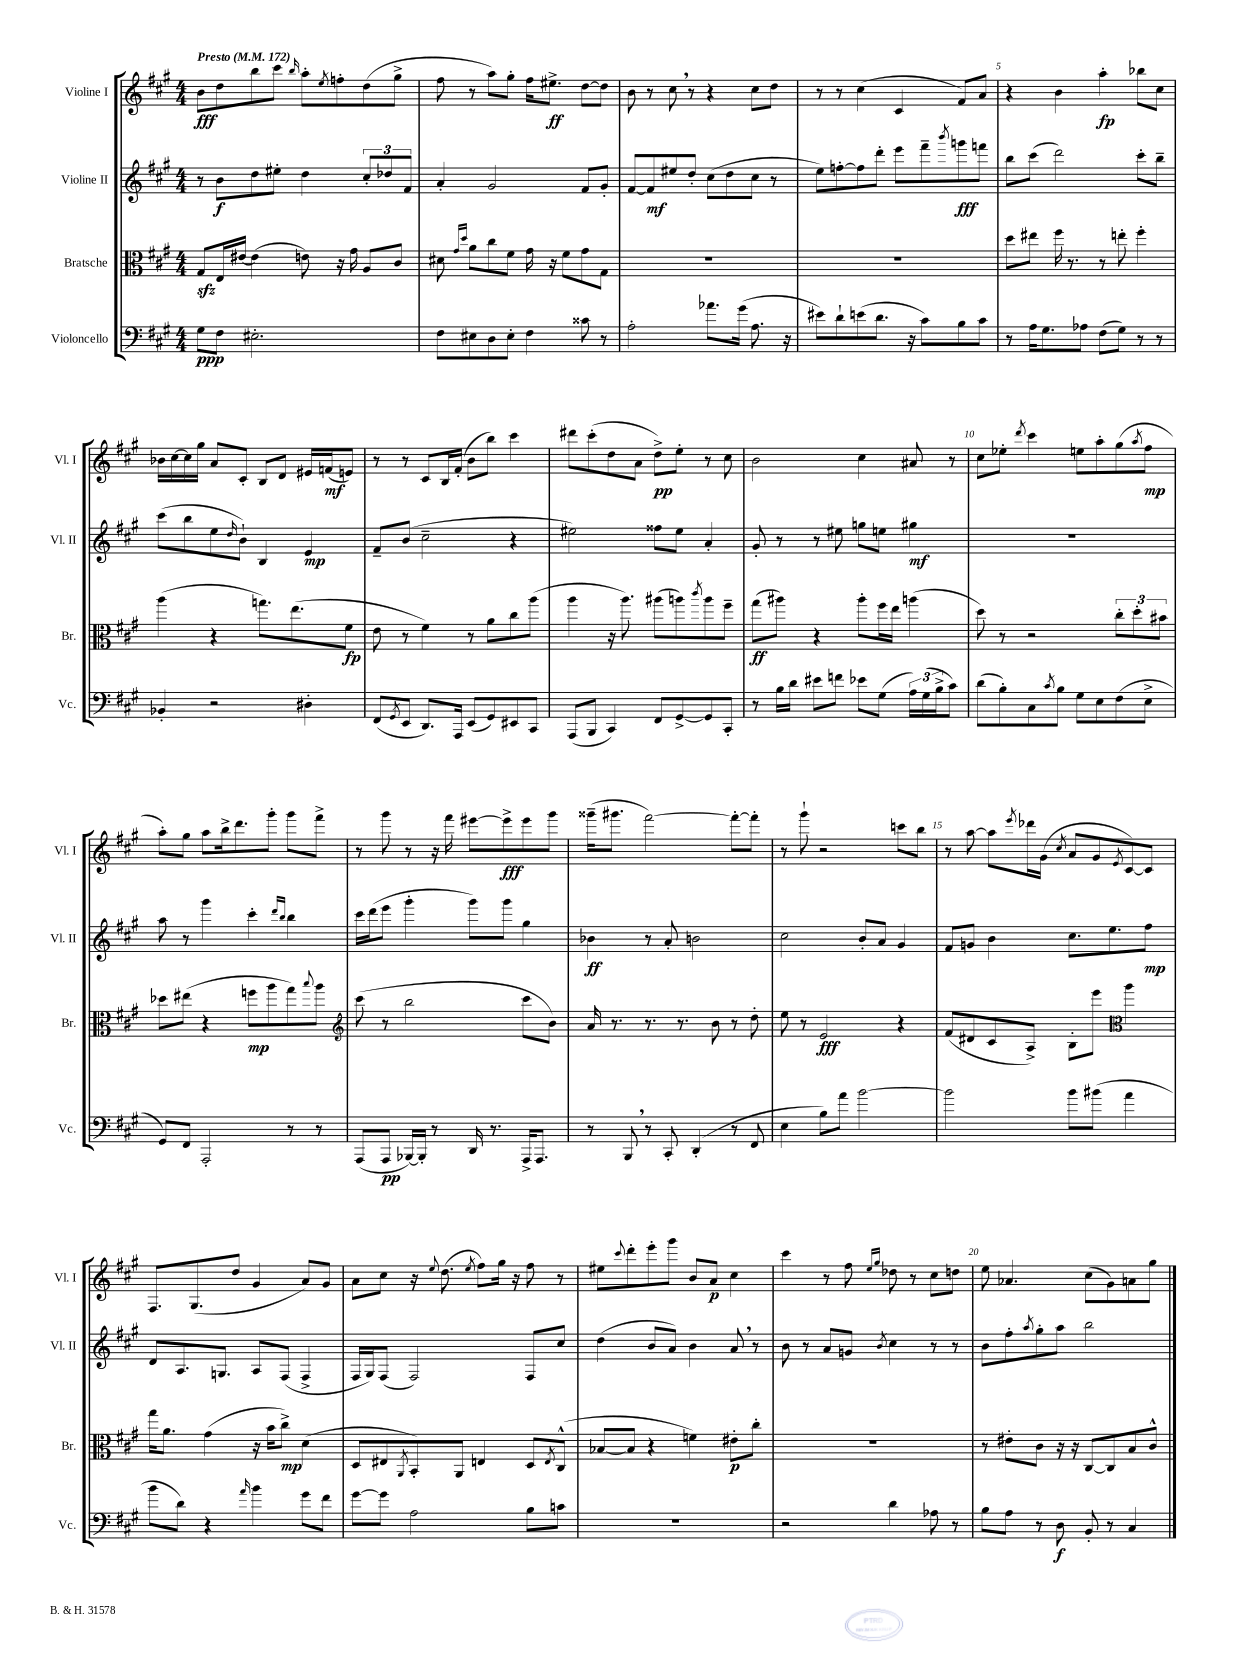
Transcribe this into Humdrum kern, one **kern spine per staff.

**kern	**kern	**kern	**kern
*staff4	*staff3	*staff2	*staff1
*clefF4	*clefC3	*clefG2	*clefG2
*k[f#c#g#]	*k[f#c#g#]	*k[f#c#g#]	*k[f#c#g#]
*M4/4	*M4/4	*M4/4	*M4/4
*MM172	*MM172	*MM172	*MM172
8G#	8G#	8r	8b
8F#	16E	8b	8dd
.	[16e#	.	.
2.E#'	(4e#]	8dd	8bb
.	.	8ee#'	8ccc#
.	.	.	16qqbb
.	8e)	4dd	8aa'
.	.	.	8qee
.	16r	.	8ff'
.	16g#	.	.
.	8A	12cc#'	(8dd
.	.	12dd-	.
.	8c#	.	8gg#^
.	.	12f#	.
=	=	=	=
8F#	8d#	4a'	8ff#
.	16qqg#	.	.
.	16qqdd	.	.
8E#	8a	.	8r
8D	8cc#	2g#	8aa)
8E#'	8f#	.	8gg#'
4F#	16g#	.	16ff#
.	16r	.	8.ee#^
.	8f#	.	.
8c##	8g#	8f#	[8dd
8r	8G#	8g#'	8dd]
=	=	=	=
2A'	1r	[8f#	8b
.	.	8f#]	8r
.	.	8ee#	8cc#
.	.	8dd'	8r
8.a-	.	(8cc#	4r
.	.	8dd	.
(16g#	.	.	.
8.A	.	8cc#	8cc#
.	.	8r	8dd
16r	.	.	.
=	=	=	=
8e#)	1r	8ee)	8r
8d`	.	[8ff'	8r
(8e	.	8ff]	(4cc#
8.d	.	8ddd'	.
.	.	8eee	4c#
16r	.	.	.
8c#)	.	8fff#~	.
.	.	8qbbb	.
8B	.	8ggg	8f#)
8c#	.	8fff	8a
=	=	=	=
8r	8dd	8bb	4r
16A	8ee#	(8ccc#	.
8.G#	.	.	.
.	16ff#	2ddd)	4b
.	8.r	.	.
8A-	.	.	.
(8F#	8r	.	4aa'
8G#)	8ee'	.	.
8r	4ff#'	8ccc#'	8bb-
8r	.	8bb~	8cc#
=	=	=	=
4BB-'	(4aa	(8ccc#	16b-
.	.	.	[16cc#
.	.	8bb	16cc#]
.	.	.	16gg#
2r	4r	8ee	8a
.	.	16qqdd	.
.	.	8b`)	8c#'
.	8.gg)	4B	8B
.	.	.	8d
.	(8.ee	.	.
4D#'	.	4e	16e#
.	.	.	(16f
.	8f#	.	8e)
=	=	=	=
(8FF#	8e	8f#~	8r
8qGG#	.	.	.
8EE	8r	(8b	8r
8.DD)	4f#)	2cc#~	8c#
.	.	.	16B
16AAA	.	.	(16f#'
(8EE	8r	.	8b
8GG#)	8a	.	8bb)
8EE#	8cc#	4r	4ccc#
8CC#	(8aa	.	.
=	=	=	=
(8AAA	4aa	2ee#)	8ddd#
8BBB	.	.	(8ccc#'
4CC#)	16r	.	8dd
.	8.aa)	.	.
.	.	.	8a
8FF#	(8aa#	8ff##	8dd^)
[8GG#^	8aa)	8ee#	8ee'
.	8qccc#	.	.
8GG#]	8aa	4a'	8r
8CC#'	8ff#~	.	8cc#
=	=	=	=
8r	(8gg#	8g#'	2b
16B	8aa#)	8r	.
16d	.	.	.
8e#	4r	8r	.
8f	.	8ee#	.
8e-	8aa#'	8gg	4cc#
(8G#	16ff#	8ee	.
.	16ee	.	.
24A)	(4aa	4gg#	8a#
(24G#	.	.	.
24B^	.	.	.
8c#)	.	.	8r
=	=	=	=
(8d	8dd)	1r	8cc#
8B')	8r	.	8ee-'
.	.	.	8qddd
8C#	2r	.	4ccc#
8qc#	.	.	.
8B	.	.	.
8G#	.	.	8ee
8E	.	.	8aa'
(8F#	12cc#'	.	(8gg#
.	12dd'	.	.
.	.	.	8qaa
8E^	.	.	8ff#
.	12b#	.	.
=	=	=	=
8GG#)	8dd-	8aa	8aa')
8FF#	(8ee#	8r	8gg#
2AAA'	4r	4ggg#	8aa
.	.	.	16bb^
.	.	.	8.ddd
.	8ff	4ccc#'	.
.	8aa	.	8ggg#'
.	.	16qqddd	.
.	.	16qqbb	.
8r	8gg#)	4bb	8ggg#
.	8qqbb	.	.
8r	8aa	.	8fff#^
=	=	=	=
*	*clefG2	*	*
(8AAA	(8ccc#	16ccc#	8r
.	.	(16ddd	.
8AAA	8r	8eee	8ggg#
[16BBB-)	2bb	4ggg#'	8r
16BBB-']	.	.	.
8r	.	.	16r
.	.	.	16fff#
16DD	.	8ggg#)	[8eee#
8.r	.	.	.
.	.	8ggg#	8eee#^]
16AAA^	8ccc#	4gg#	8eee#
8.AAA	.	.	.
.	8b)	.	8ggg#
=	=	=	=
8r	16a	4b-	(16ggg##~
.	8.r	.	8.ggg#
8BBB	.	.	.
8r	8.r	8r	[2fff#)
8CC#'	.	8a'	.
.	8.r	.	.
(4DD'	.	2b	.
.	8b	.	.
8r	8r	.	8fff#'_
8FF#	8dd'	.	8fff#']
=	=	=	=
4E	8ee	2cc#	8r
.	8r	.	8ggg#`
8B)	2e	.	2r
8a	.	.	.
[2b	.	8b'	.
.	.	8a	.
.	4r	4g#	8ccc
.	.	.	8bb
=	=	=	=
2b]	(8f#	8f#	8r
.	8d#	8g	[8aa
.	8c#	4b	8aa]
.	.	.	8qeee
.	8A^)	.	16ddd-
.	.	.	(16g#
.	.	.	8qcc#
8b	8B'	8.cc#	8a
(8b#	8eee	.	8g#
.	.	8.ee	.
*	*clefC3	*	*
.	.	.	8qe
4a	4aa	.	[8c#)
.	.	8ff#	8c#]
=	=	=	=
8b	16gg#	8d	8.F#
.	8.a	.	.
8d)	.	8.A	.
.	.	.	(8.G#
4r	(4g#	.	.
.	.	8.G	.
.	.	.	8dd
16qqa	.	.	.
4b	16r	8A	4g#
.	16b	.	.
.	8cc#^)	(8F#	.
8g#	(4d	4F#^	8a)
8f#	.	.	8g#
=	=	=	=
[8g#	8D	16F#	8a
.	.	16G#)	.
8g#]	8E#	(8F#	8cc#
.	8qAA	.	.
2A	8BB')	2F#)	16r
.	.	.	8qqee
.	.	.	(8.dd
.	8AA	.	.
.	.	.	8qee
.	4E	.	8ff#)
.	.	.	16gg#
.	.	.	16r
8B	8D	8F#	8ff#
.	8qE	.	.
8c	(8C#^^	8cc#	8r
=	=	=	=
1r	[8B-	(4dd	8ee#
.	.	.	8qqccc#
.	8B-]	.	8ddd'
.	4r	8b	8eee'
.	.	8a)	8ggg#
.	4f)	4b	8b
.	.	.	8a
.	8e#'	8a	4cc#
.	8cc#'	8r	.
=	=	=	=
2r	1r	8b	4ccc#
.	.	8r	.
.	.	8a	8r
.	.	8g	8ff#
.	.	.	16qqee
.	.	8qb	16qqgg#
4d	.	4cc#	8dd-
.	.	.	8r
8A-	.	8r	8cc#
8r	.	8r	8dd
=	=	=	=
8B	8r	8b	8ee
8A	8e#'	8ff#'	4.a-
.	.	8qaa	.
8r	8c#	8gg#'	.
8D	16r	8aa	.
.	16r	.	.
8BB'	[8C#	2bb	(8cc#
8r	8C#]	.	8g#)
4C#	8B	.	8a
.	8c#^^	.	8gg#
==	==	==	==
*-	*-	*-	*-
